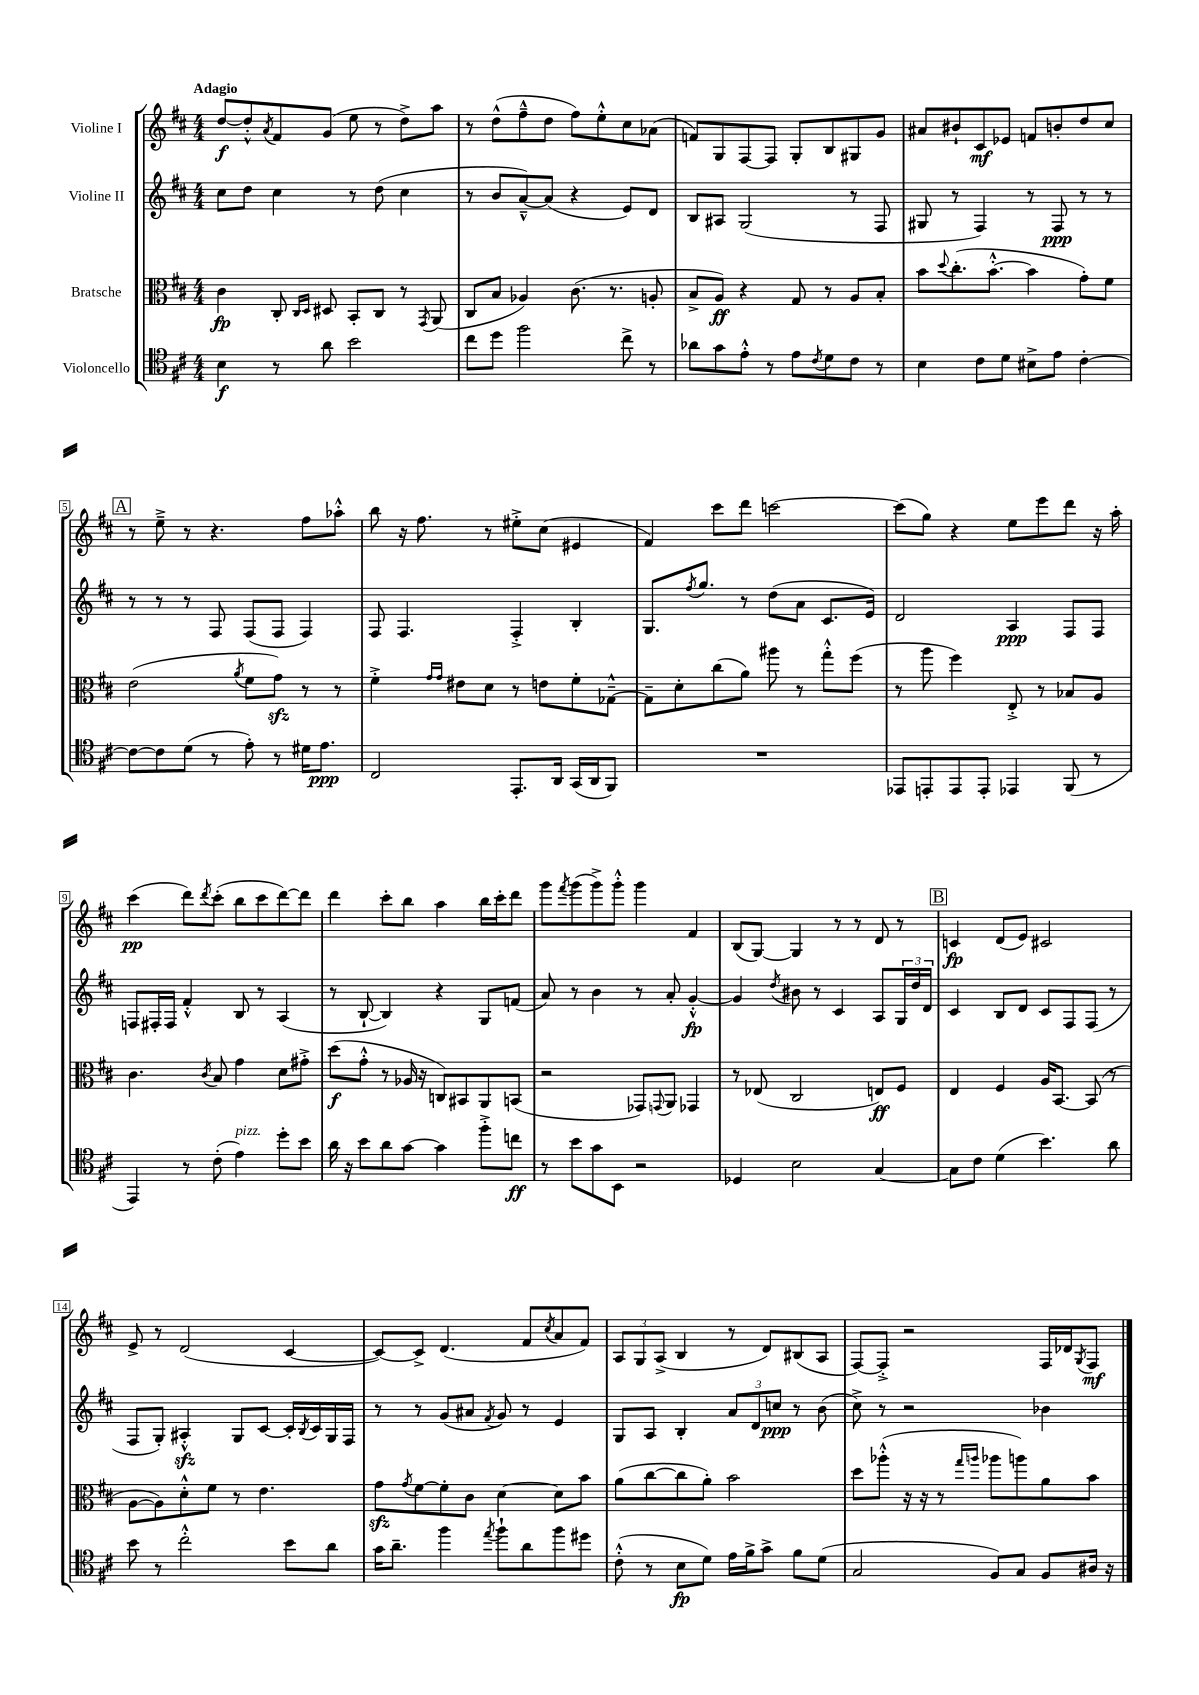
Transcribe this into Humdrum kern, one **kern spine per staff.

**kern	**kern	**kern	**kern
*staff4	*staff3	*staff2	*staff1
*clefC4	*clefC3	*clefG2	*clefG2
*k[f#c#]	*k[f#c#]	*k[f#c#]	*k[f#c#]
*M4/4	*M4/4	*M4/4	*M4/4
4B\	4c#\	8cc#\L	[8dd/L
.	.	8dd\J	8dd'^^/]
.	.	.	8qa/
8r	8C#'/	4cc#\	8f#/
.	16qqC#/LL	.	.
.	16qqD/JJ	.	.
8a\	8D#/	.	(8g/J
2b\	8BB'/L	8r	8ee\
.	8C#/J	(8dd\	8r
.	8r	4cc#\	8dd^\L)
.	8qGG/	.	.
.	(8AA/	.	8aa\J
=	=	=	=
8cc#\L	8C#/L	8r	8r
8dd\J	8B/J	8b/L	(8dd^^\L
2ff#\	4A-/)	[8a~^^/)	8ff#~^^\
.	.	(8a/]J	8dd\J
.	(8.c#\	4r	8ff#\L)
.	.	.	8ee'^^\
.	8.r	.	.
8cc#^\	.	8e/L)	8cc#\
8r	8A'/	8d/J	(8a-\J
=	=	=	=
8a-\L	8B^/L	8B/L	8f/L)
8g\	8A/J)	8A#/J	8G/
8e'^^\J	4r	(2G/	[8F#/
8r	.	.	8F#/]J
8e\L	8G/	.	8G'/L
8qc#/	.	.	.
8d\	8r	.	8B/
8c#\J	8A/L	8r	8G#/
8r	8B'/J	8F#/	8g/J
=	=	=	=
4B\	8b\L	8G#/	8a#/L
.	8qqdd/	.	.
.	(8.cc#'\	8r	8b#`/
8c#\L	.	4F#/)	8c#/
.	[8.b'^^\J	.	.
8d\J	.	.	8e-/J
8B#^\L	4b\]	8r	8f/L
8e\J	.	8F#/	8b'/
[4c#'\	8g'\L)	8r	8dd/
.	8f#\J	8r	8cc#/J
=	=	=	=
8c#\_L	(2e\	8r	8r
8c#\]	.	8r	8ee~^\
(8d\J	.	8r	8r
8r	.	8F#/	4.r
.	8qa/	.	.
8e'\)	8f#\L	(8F#/L	.
8r	8g\J)	8F#/J	.
16d#\LK	8r	4F#/)	8ff#\L
8.e\J	.	.	.
.	8r	.	8aa-'^^\J
=	=	=	=
2C#/	4f#'^\	8F#/	8bb\
.	.	4.F#/	16r
.	.	.	8.ff#\
.	16qqg/LL	.	.
.	16qqg/JJ	.	.
.	8e#\L	.	.
.	8d\J	.	8r
8.EE'/L	8r	4F#'^/	8ee#'^\L
.	8e\L	.	(8cc#\J
16AA/Jk	.	.	.
(16GG/LL	8f#'\	4B'/	4e#/
16AA/J	.	.	.
8FF#/J)	[8G-~^^\J	.	.
=	=	=	=
1r	8G-~\]L	8.G/L	4f#/)
.	8d'\	.	.
.	.	8qff#/	.
.	.	8.gg/J	.
.	(8cc#\	.	8ccc#\L
.	8a\J)	8r	8ddd\J
.	8aa#\	(8dd\L	[2ccc\
.	8r	8a\J	.
.	8gg'^^\L	8.c#/L	.
.	(8ff#\J	.	.
.	.	16e/Jk)	.
=	=	=	=
8EE-/L	8r	2d/	(8ccc\]L
8EE'/	8aa\	.	8gg\J)
8EE/	4ff#\)	.	4r
8EE'/J	.	.	.
4EE-/	8E'^/	4A/	8ee\L
.	8r	.	8eee\
(8FF#/	8B-/L	8F#/L	8ddd\J
8r	8A/J	8F#/J	16r
.	.	.	16aa'\
=	=	=	=
4EE/)	4.c#\	8F/L	(4ccc#\
.	.	16F#'/L	.
.	.	16F#/JJ	.
8r	.	4f#'^^/	8ddd\L)
.	8qc#/	.	8qddd/
(8c#'\	8B/	.	(8ccc#'\J
4e\)	4g\	8B/	8bb\L
.	.	8r	8ccc#\
8dd'\L	8d\L	(4A/	[8ddd\)
8b\J	8g#'^\J	.	8ddd\]J
=	=	=	=
16a\	(8dd\L	8r	4ddd\
16r	.	.	.
8b\L	8g'^^\J	[8B`/	.
8a\	8r	4B/])	8ccc#'\L
[8g\J	16A-/	.	8bb\J
.	16r	.	.
4g\]	8C/L)	4r	4aa\
.	8BB#/	.	.
8ff#'^\L	8AA/	8G/L	16bb\LL
.	.	.	16ccc#'\J
8cc\J	(8BB/J	(8f/J	8ddd\J
=	=	=	=
8r	2r	8a/)	8ggg\L
.	.	.	8qfff#/
8b\L	.	8r	(8ggg\
8g\	.	4b\	8ggg^\)
8BB\J	.	.	8ggg'^^\J
2r	8GG-/L)	8r	4ggg\
.	8qqGG/	.	.
.	8AA/J	8a'/	.
.	4GG-/	[4g'^^/	4f#/
=	=	=	=
4D-/	8r	4g/]	(8B/L
.	(8E-/	.	[8G/J)
.	.	8qdd/	.
2B\	2C#/	8b#\	4G/]
.	.	8r	.
.	.	4c#/	8r
.	.	.	8r
[4G/	8E/L)	8A/L	8d/
.	8F#/J	24G/L	8r
.	.	24dd/	.
.	.	24d/JJ	.
=	=	=	=
8G\]L	4E/	4c#/	4c/
8c#\J	.	.	.
(4d\	4F#/	8B/L	(8d/L
.	.	8d/J	8e/J)
4.b\)	16A/LK	8c#/L	2c#/
.	[8.BB/J	.	.
.	.	8F#/	.
.	(8BB/]	(8F#/J	.
8a\	8r	8r	.
=	=	=	=
8b\	[8A\L	8F#/L	8e^/
8r	8A\])	8G'/J)	8r
2cc#'^^\	8d'^^\	4A#'^^/	(2d/
.	8f#\J	.	.
.	8r	8G/L	.
.	4.e\	[8c#/J	.
8b\L	.	16c#'/]LL	[4c#/
.	.	8qB/	.
.	.	16c#/	.
8a\J	.	16G/	.
.	.	16F#/JJ	.
=	=	=	=
16g\LK	8g\L	8r	8c#/_L)
8.a~\J	.	.	.
.	8qg/	.	.
.	[8f#\	8r	8c#^/]J
4ff#\	8f#'\]	(8g/L	(4.d/
.	8c#\J	8a#/J	.
8qee/	.	8qf#/	.
8ff#`\L	[4d\	8g/)	.
8a\	.	8r	8f#/L
.	.	.	8qcc#/
8ff#\	8d\]L	4e/	8a/
8dd#\J	8b\J	.	8f#/J)
=	=	=	=
(8c#'^^\	(8a\L	8G/L	12A/L
.	.	.	12G/
8r	[8cc#\	8A/J	.
.	.	.	(12A^/J
8B\L	8cc#\]	4B'/	4B/
8d\J)	8a'\J)	.	.
16e\LL	2b\	12a/L	8r
16f#^\J	.	.	.
.	.	12d/	.
8g^\J	.	.	8d/L)
.	.	12cc/J	.
8f#\L	.	8r	(8B#/
(8d\J	.	(8b\	8A/J
=	=	=	=
2G/	8dd\L	8cc#^\)	[8F#/L)
.	(8aa-'^^\J	8r	8F#'^/]J
.	16r	2r	2r
.	16r	.	.
.	8r	.	.
.	16qqgg/LL	.	.
.	16qqaa/JJ	.	.
8F#/L)	8aa-\L	.	.
8G/J	8aa\)	.	.
8F#/L	8a\	4b-\	16F#/LL
.	.	.	16d-/J
.	.	.	8qG/
16A#/Jk	8b\J	.	8F#/J
16r	.	.	.
==	==	==	==
*-	*-	*-	*-
